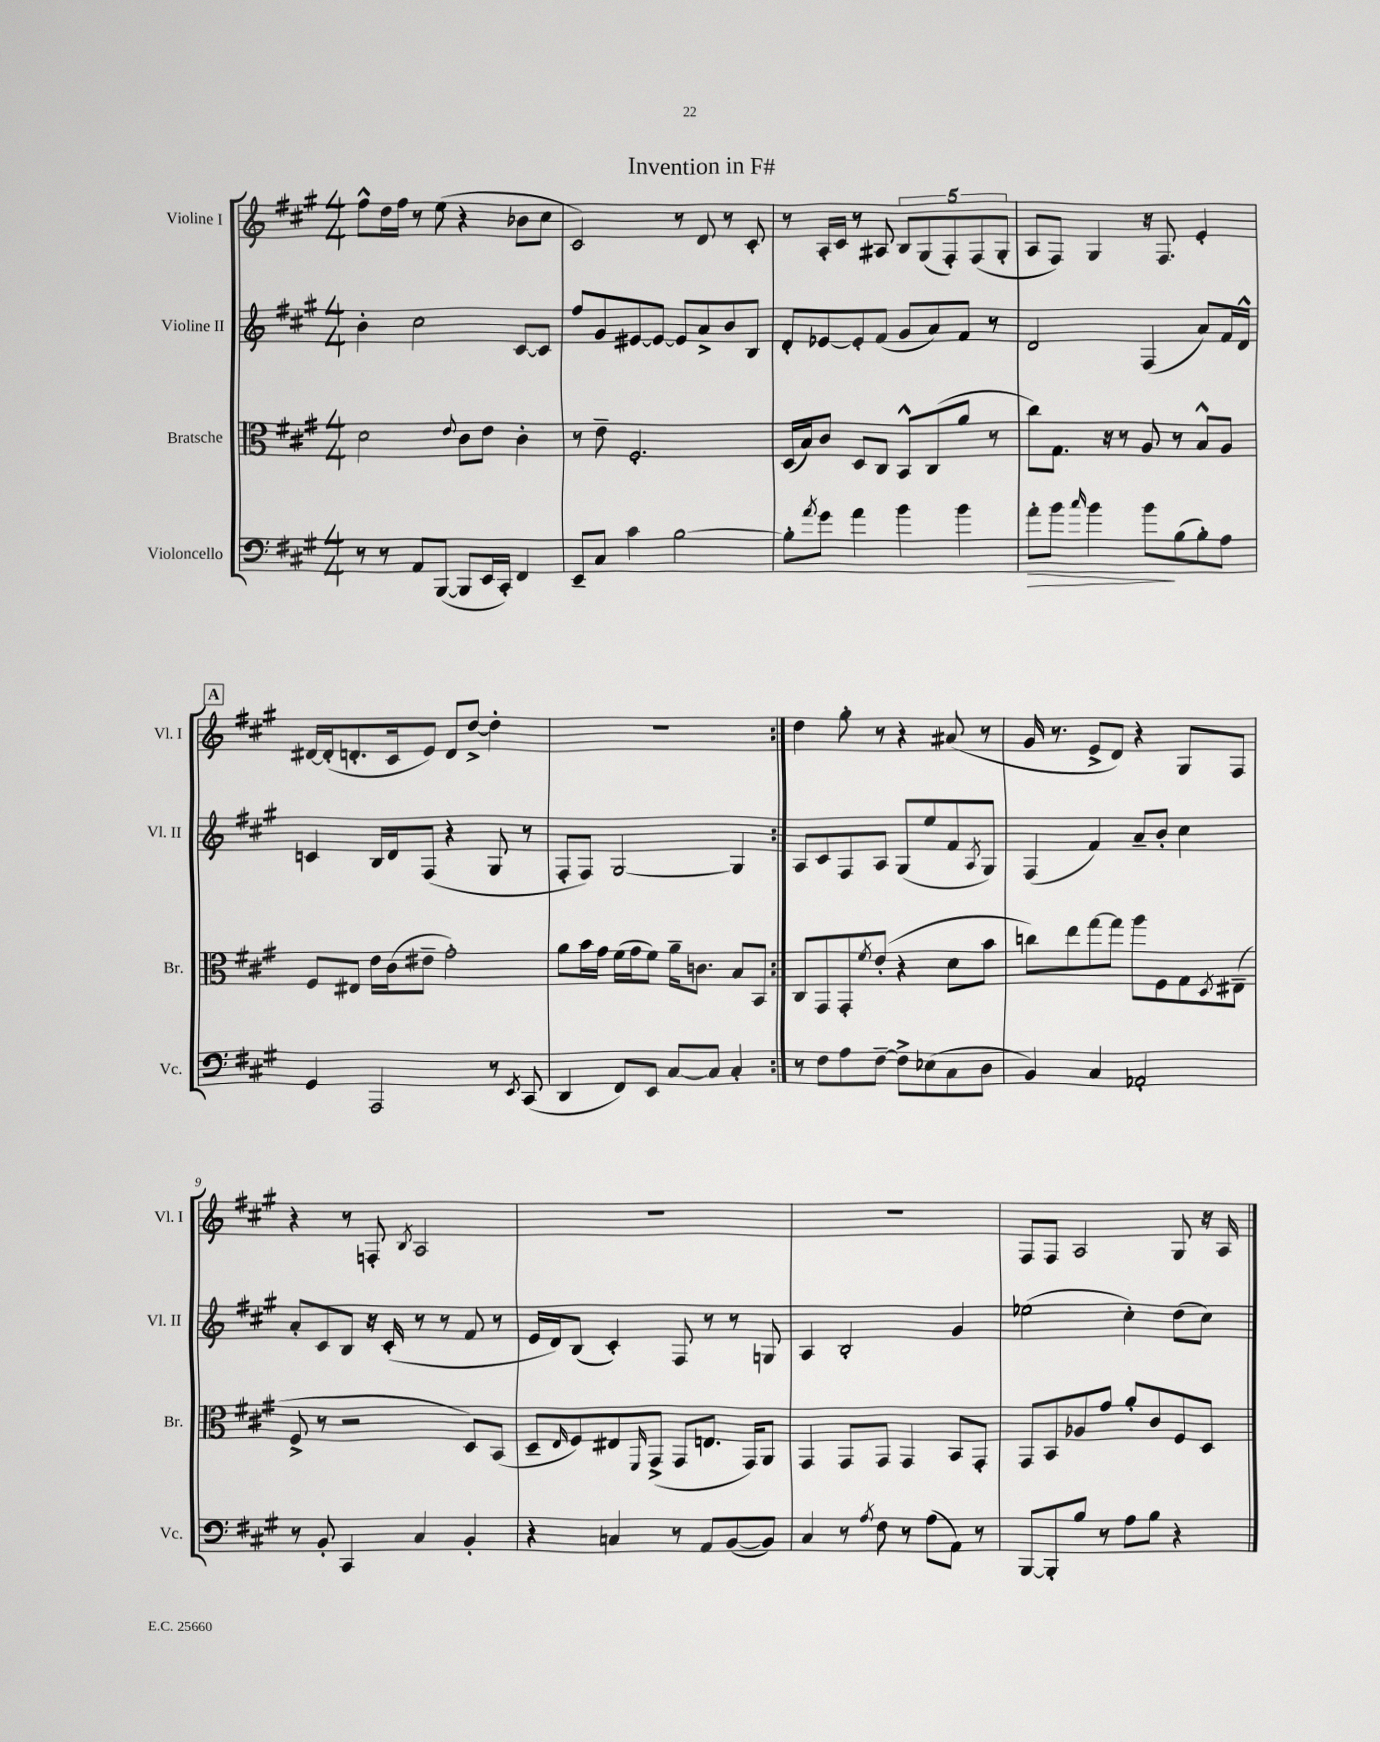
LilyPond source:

\header { title = "Invention in F#" }
<<
\new StaffGroup <<
\new Staff = "s0" \with { instrumentName = "Violine I" shortInstrumentName = "Vl. I" } {
    \clef treble \key a \major \numericTimeSignature \time 4/4
    \repeat volta 2 { fis''8-^ d''16 fis''16 r8 e''8( r4 bes'8 cis''8 |
    cis'2) r8 d'8 r8 cis'8-. |
    r8 a16-. cis'16 r8 ais8 \tuplet 5/4 { b8 gis8( fis8-.) fis8( gis8-. } |
    a8 fis8) gis4 r16 fis8. e'4-. |
    \mark \markup { \box "A" } dis'16~ dis'16-.( d'8.-. cis'16 e'8) d'8 d''8~-> d''4-. |
    R1 | }
    d''4 gis''8-. r8 r4 ais'8( r8 |
    gis'16 r8. e'8-> d'8) r4 gis8 fis8 |
    r4 r8 f8-. \acciaccatura { b8 } a2 |
    R1 |
    R1 |
    fis8 fis8 a2 gis8 r16 a16 \bar "|." |
}
\new Staff = "s1" \with { instrumentName = "Violine II" shortInstrumentName = "Vl. II" } {
    \clef treble \key a \major \numericTimeSignature \time 4/4
    \repeat volta 2 { b'4-. cis''2 cis'8~ cis'8 |
    fis''8 gis'8 eis'8~ eis'8~ eis'8 a'8-> b'8 b8 |
    d'8-. ees'8~ ees'8-. fis'8( gis'8 a'8) fis'8 r8 |
    d'2 fis4( a'8) fis'16 d'16-^ |
    \mark \markup { \box "A" } c'4 b16 d'16 fis8( r4 gis8 r8 |
    fis8-. fis8) gis2~ gis4 | }
    a8 cis'8 fis8 a8 gis8( e''8 fis'8 \acciaccatura { a8 } gis8) |
    fis4( fis'4) a'8-- b'8-. cis''4 |
    a'8-. cis'8 b8 r16 cis'16-.( r8 r8 fis'8 r8 |
    e'16 d'16) b8( cis'4-.) fis8 r8 r8 g8 |
    a4 b2-. gis'4 |
    ees''2( cis''4-.) d''8( cis''8) \bar "|." |
}
\new Staff = "s2" \with { instrumentName = "Bratsche" shortInstrumentName = "Br." } {
    \clef alto \key a \major \numericTimeSignature \time 4/4
    \repeat volta 2 { d'2 \appoggiatura { e'8 } cis'8 e'8 cis'4-. |
    r8 e'8-- fis2.-. |
    d16( b16) cis'8 d8 cis8 b,8-^ cis8( a'8 r8 |
    cis''8) gis8. r16 r8 a8 r8 b8-^ a8 |
    \mark \markup { \box "A" } fis8 eis8 e'16 cis'16( eis'8-- gis'2-.) |
    a'8 b'16 gis'16 fis'16( gis'16 fis'8) a'16-- c'8. b8 b,8 | }
    cis8 gis,8 gis,8-. \acciaccatura { fis'8 } e'8-.( r4 d'8 b'8 |
    c''8) e''8 gis''8~ gis''8 a''8 fis8 gis8 \acciaccatura { d8 } eis8--( |
    fis8-> r8 r2 d8) b,8( |
    d8-- \grace { e16 } fis8) eis8 \grace { fis,16 } gis,8->( gis,8 e8. gis,16) a,8 |
    gis,4 gis,8 gis,8 gis,4 b,8 gis,8-. |
    gis,8 b,8 aes8 gis'8 a'8-. cis'8 fis8 d8 \bar "|." |
}
\new Staff = "s3" \with { instrumentName = "Violoncello" shortInstrumentName = "Vc." } {
    \clef bass \key a \major \numericTimeSignature \time 4/4
    \repeat volta 2 { r8 r8 a,8 b,,8~( b,,8 e,16 cis,16-.) fis,4 |
    e,8-- cis8 cis'4 b2~ |
    b8-. \acciaccatura { a'8 } gis'8 a'4 b'4 b'4 |
    a'8-.\> b'8 \grace { cis''16 } b'4 b'8\! b8( b8-.) a8 |
    \mark \markup { \box "A" } gis,4 a,,2 r8 \acciaccatura { e,8 } cis,8( |
    d,4 fis,8) e,8 cis8~ cis8 cis4-. | }
    r8 fis8 a8 fis8~-- fis8-> ees8( cis8 d8 |
    b,4) cis4 aes,2-. |
    r8 b,8-. cis,4 cis4 b,4-. |
    r4 c4 r8 a,8 b,8~( b,8) |
    cis4 r8 \acciaccatura { a8 } fis8 r8 a8( a,8) r8 |
    b,,8~ b,,8-. b8 r8 a8 b8 r4 \bar "|." |
}
>>
>>
